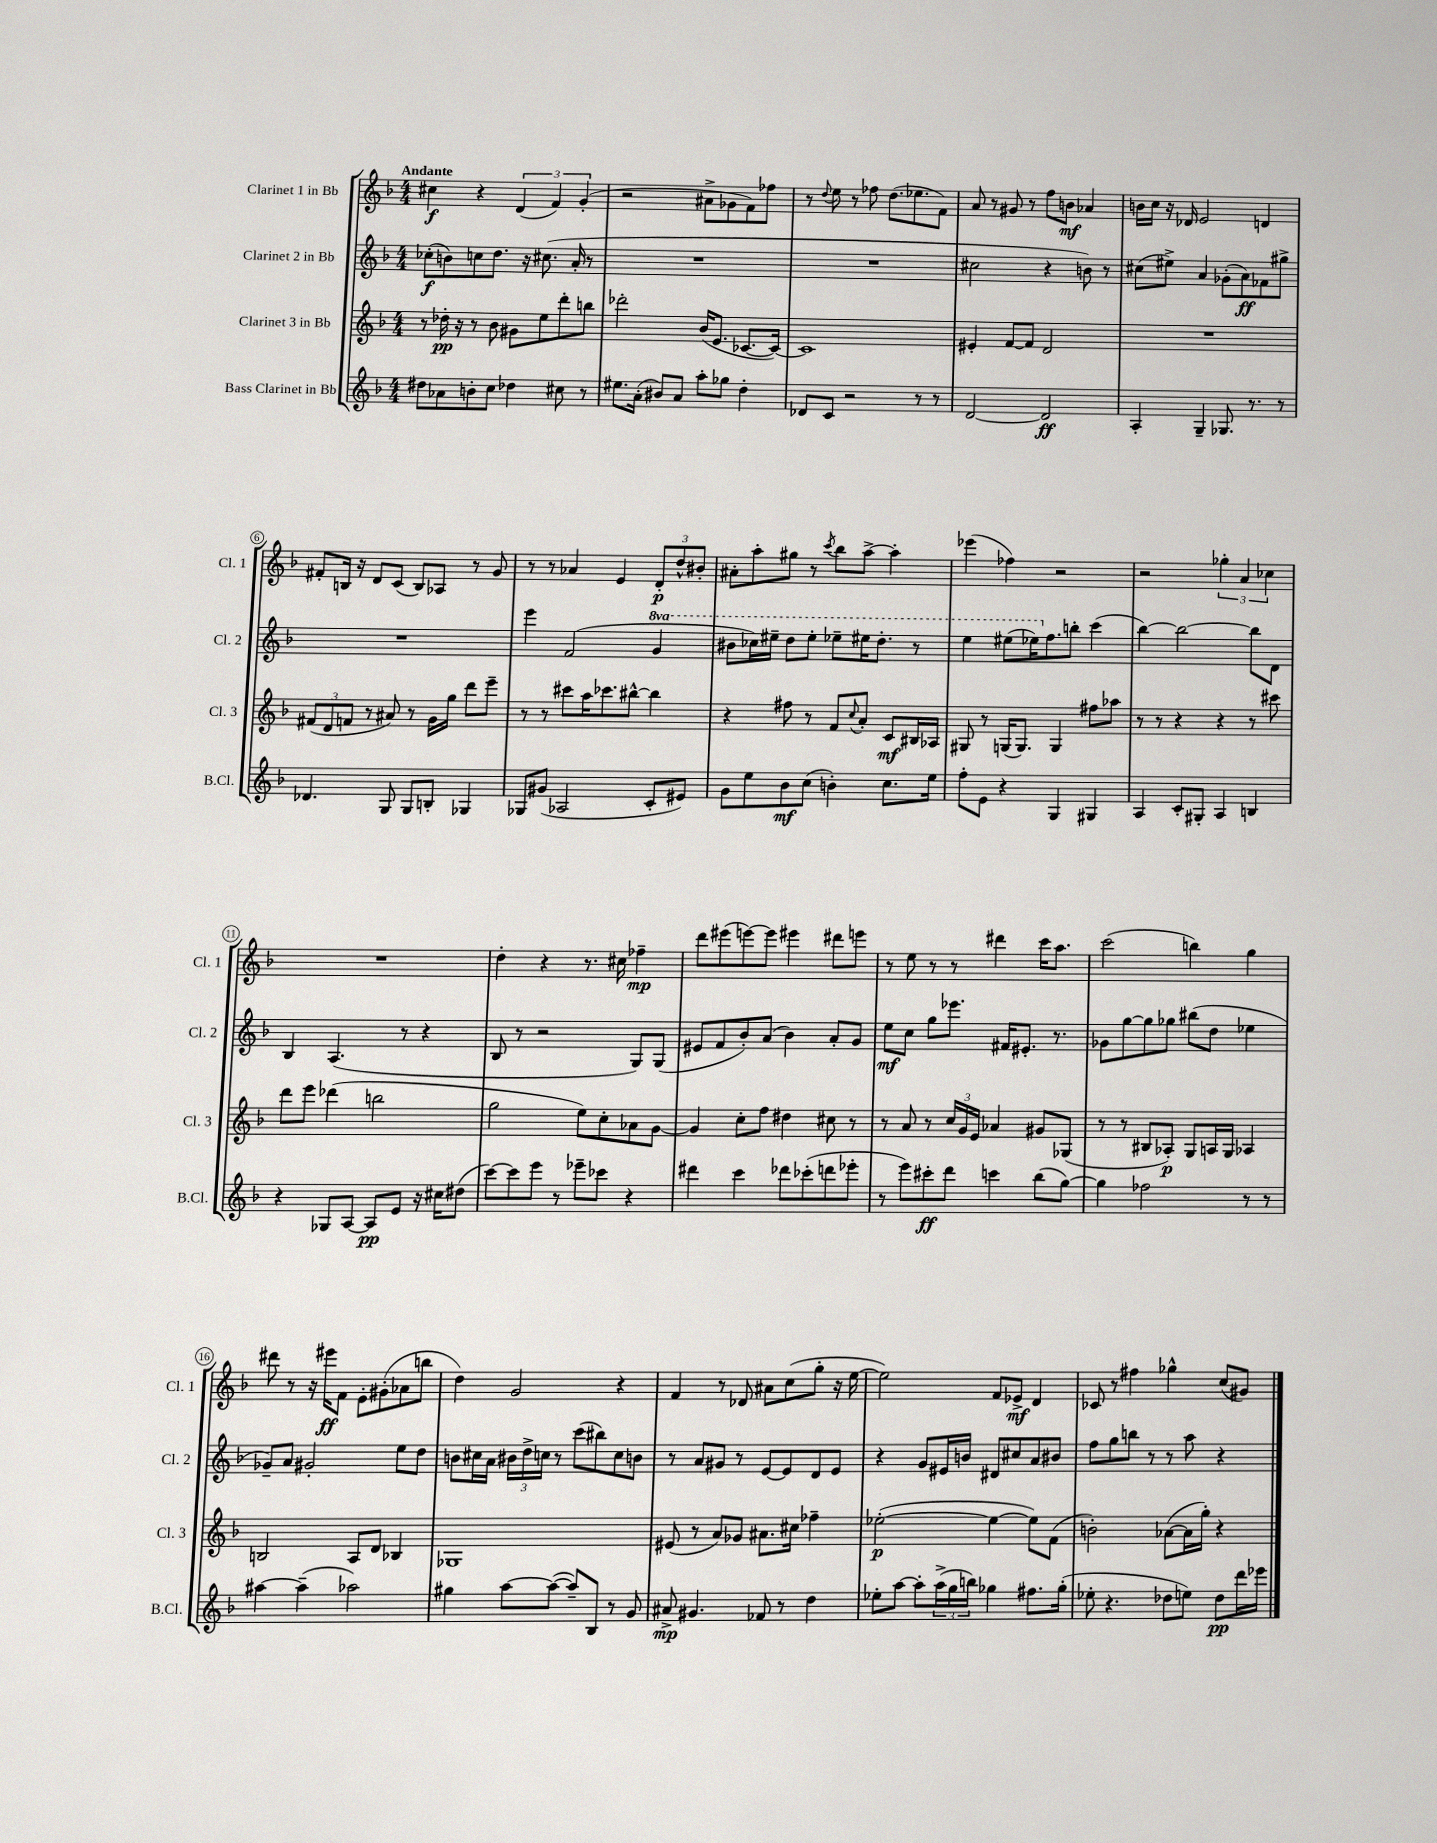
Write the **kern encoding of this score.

**kern	**dynam	**kern	**dynam	**kern	**dynam	**kern	**dynam
*part4	*part4	*part3	*part3	*part2	*part2	*part1	*part1
*staff4	*staff4	*staff3	*staff3	*staff2	*staff2	*staff1	*staff1
*I"Bass Clarinet in Bb	*	*I"Clarinet 3 in Bb	*	*I"Clarinet 2 in Bb	*	*I"Clarinet 1 in Bb	*
*I'B.Cl.	*	*I'Cl. 3	*	*I'Cl. 2	*	*I'Cl. 1	*
*clefG2	*	*clefG2	*	*clefG2	*	*clefG2	*
*k[b-]	*	*k[b-]	*	*k[b-]	*	*k[b-]	*
*M4/4	*	*M4/4	*	*M4/4	*	*M4/4	*
=1	=1	=1	=1	=1	=1	=1	=1
!	!	!	!	!	!	!LO:TX:a:B:t=Andante	!
8dd#X\L	.	8r	.	(8cc-X'\L	f	4cc#X\	f
8a-X\	.	16dd-X'\	pp	8bn\)	.	.	.
.	.	16r	.	.	.	.	.
8bn'\	.	8r	.	8ccn\	.	4r	.
8cc\J	.	8b-\	.	8.dd\J	.	.	.
4dd-X\	.	8g#X\L	.	.	.	(6d/	.
.	.	.	.	16r	.	.	.
.	.	8ee\	.	(8.cc#X\	.	.	.
.	.	.	.	.	.	6f/)	.
8cc#X\	.	8ddd'\	.	.	.	.	.
.	.	.	.	16a'/	.	.	.
.	.	.	.	.	.	(6g'/	.
8r	.	8bbn\J	.	8r	.	.	.
=2	=2	=2	=2	=2	=2	=2	=2
8.ee#X\L	.	2ddd-X'\	.	1r	.	2r	.
(16a'\Jk	.	.	.	.	.	.	.
8b#X/L)	.	.	.	.	.	.	.
8a/J	.	.	.	.	.	.	.
8aa'\L	.	(16b-/KL	.	.	.	8a#X^\L	.
.	.	8.e/J	.	.	.	.	.
8gg-X\J	.	.	.	.	.	8g-X\	.
4dd'\	.	[8.c-X/L	.	.	.	8f\)	.
.	.	.	.	.	.	8ff-X\J	.
.	.	16c-/Jk_)	.	.	.	.	.
=3	=3	=3	=3	=3	=3	=3	=3
8d-X/L	.	1c-]	.	1r	.	8r	.
.	.	.	.	.	.	8qqdd/	.
8c/J	.	.	.	.	.	8ee\	.
2r	.	.	.	.	.	8r	.
.	.	.	.	.	.	8ff-X\	.
.	.	.	.	.	.	(8.dd\L	.
.	.	.	.	.	.	8.ee-X\	.
8r	.	.	.	.	.	.	.
8r	.	.	.	.	.	8f\J)	.
=4	=4	=4	=4	=4	=4	=4	=4
[2d/	.	4e#X'/	.	2cc#X\	.	8a/	.
.	.	.	.	.	.	8r	.
.	.	[8f/L	.	.	.	8g#X/	.
.	.	8f/J]	.	.	.	8r	.
2d/]	ff	2d/	.	4r	.	8ff\L	.
.	.	.	.	.	.	8bn\J	mf
.	.	.	.	8bn\)	.	4a-X/	.
.	.	.	.	8r	.	.	.
=5	=5	=5	=5	=5	=5	=5	=5
4A'/	.	1r	.	(8cc#X\L	.	16bn\LL	.
.	.	.	.	.	.	16cc\JJ	.
.	.	.	.	8ee#X^\J)	.	16r	.
.	.	.	.	.	.	16d-X/	.
4G~/	.	.	.	4a/	.	2e/	.
8.G-X/	.	.	.	(8g-X'\L	.	.	.
.	.	.	.	8a\)	ff	.	.
8.r	.	.	.	.	.	.	.
.	.	.	.	8f-X\	.	4dn/	.
8r	.	.	.	8gg#X^\J	.	.	.
!!LO:LB:g=z
=6	=6	=6	=6	=6	=6	=6	=6
4.d-X/	.	(12f#X/L	.	1r	.	8f#X'/L	.
.	.	12d/	.	.	.	.	.
.	.	.	.	.	.	16Bn/Jk	.
.	.	12fn/J	.	.	.	.	.
.	.	.	.	.	.	16r	.
.	.	8r	.	.	.	8d/L	.
8G/	.	8a#X/)	.	.	.	(8c/J	.
8G/L	.	8r	.	.	.	8B/L)	.
8Bn'/J	.	16g\LL	.	.	.	8A-X/J	.
.	.	16gg\JJ	.	.	.	.	.
4G-X/	.	8ddd\L	.	.	.	8r	.
.	.	8eee~\J	.	.	.	8g/	.
=7	=7	=7	=7	=7	=7	=7	=7
8G-X/L	.	8r	.	4eee\	.	8r	.
(8g#X/J	.	8r	.	.	.	8r	.
2A-X/	.	8ccc#X\L	.	(2f/	.	4a-X/	.
.	.	16aa\K	.	.	.	.	.
.	.	8.ccc-X\	.	.	.	.	.
.	.	.	.	.	.	4e/	.
.	.	[8bb#X^^\J	.	.	.	.	.
*	*	*	*	*8va	*	*	*
8c'/L	.	4bb#\]	.	4gg/	.	12d'/L	p
.	.	.	.	.	.	12dd^^/	.
8e#X/J)	.	.	.	.	.	.	.
.	.	.	.	.	.	12b#X'/J	.
=8	=8	=8	=8	=8	=8	=8	=8
8g\L	.	4r	.	8bb#X\L	.	8a#X'\L	.
8ee\	.	.	.	16ccc-X\L)	.	8aa'\	.
.	.	.	.	16eee#X~\JJ	.	.	.
8b-\	mf	8ff#X\	.	8ddd\L	.	8gg#X\J	.
(8cc\J	.	8r	.	8eee#'\J	.	8r	.
.	.	.	.	.	.	8qccc/	.
4bn'\)	.	8f/L	.	8eee-X~\L	.	8bb-\L	.
.	.	8qqcc/	.	.	.	.	.
.	.	8a'/J	.	16eee#X\K	.	[8aa^\J	.
.	.	.	.	8.ddd'\J	.	.	.
8.cc\L	.	8c/L	mf	.	.	4aa'\]	.
.	.	16B#X/L	.	8r	.	.	.
16ee\Jk	.	16A-X/JJ	.	.	.	.	.
=9	=9	=9	=9	=9	=9	=9	=9
8ff'\L	.	8G#X/	.	4eee\	.	(4eee-X\	.
8e\J	.	8r	.	.	.	.	.
4r	.	(16Gn/KL	.	(8eee#X\L	.	4ff-X\)	.
.	.	8.G/J)	.	.	.	.	.
.	.	.	.	16eee-X\K)	.	.	.
*	*	*	*	*X8va	*	*	*
.	.	.	.	8.ff\	.	.	.
4G/	.	4G/	.	.	.	2r	.
.	.	.	.	8bbn'\J	.	.	.
4G#X/	.	8ff#X\L	.	(4ccc\	.	.	.
.	.	8aa-X\J	.	.	.	.	.
=10	=10	=10	=10	=10	=10	=10	=10
4A/	.	8r	.	[4bb-\)	.	2r	.
.	.	8r	.	.	.	.	.
8c'/L	.	4r	.	2bb-\_	.	.	.
8G#X'/J	.	.	.	.	.	.	.
4A/	.	4r	.	.	.	6gg-X'\	.
.	.	.	.	.	.	6a/	.
4Bn/	.	8r	.	8bb-\L]	.	.	.
.	.	.	.	.	.	6cc-X\	.
.	.	8ccc#X\	.	8d\J	.	.	.
!!LO:LB:g=z
=11	=11	=11	=11	=11	=11	=11	=11
4r	.	8ddd\L	.	4B-/	.	1r	.
.	.	8eee\J	.	.	.	.	.
8G-X/L	.	(4ddd-X\	.	(4.A/	.	.	.
[8A/J	.	.	.	.	.	.	.
8A/L]	pp	2bbn\	.	.	.	.	.
8e/J	.	.	.	8r	.	.	.
16r	.	.	.	4r	.	.	.
16cc#X\KL	.	.	.	.	.	.	.
(8dd#X\J	.	.	.	.	.	.	.
=12	=12	=12	=12	=12	=12	=12	=12
[8ccc\L)	.	2gg\	.	8B-/	.	4dd'\	.
8ccc\]	.	.	.	8r	.	.	.
8eee\J	.	.	.	2r	.	4r	.
8r	.	.	.	.	.	.	.
8eee-X~\L	.	8ee\L)	.	.	.	8.r	.
8ccc-X\J	.	8cc'\	.	.	.	.	.
.	.	.	.	.	.	16cc#X\	.
4r	.	8a-X\	.	8G/L)	.	4ff-X~\	mp
.	.	[8g\J	.	(8G/J	.	.	.
=13	=13	=13	=13	=13	=13	=13	=13
4ddd#X\	.	4g/]	.	8e#X/L	.	8ddd\L	.
.	.	.	.	8f/	.	(8eee#X\	.
4ccc\	.	8cc'\L	.	8b-'/)	.	[8eeen\)	.
.	.	8ff\J	.	(8a/J	.	8eee\J]	.
8ddd-X\L	.	4dd#X\	.	4b-\)	.	4eee#X\	.
(8ccc-X'\	.	.	.	.	.	.	.
8dddn\	.	8cc#X\	.	8a'/L	.	8ddd#X\L	.
8eee-X'\J	.	8r	.	8g/J	.	8eeen\J	.
=14	=14	=14	=14	=14	=14	=14	=14
8r	.	8r	.	8ee\L	mf	8r	.
8eee\L)	.	8a/	.	8cc\J	.	8ee\	.
8ccc#X'\	ff	8r	.	8gg\L	.	8r	.
8ddd\J	.	24cc/LL	.	8.eee-X\J	.	8r	.
.	.	24g/	.	.	.	.	.
.	.	24e/JJ	.	.	.	.	.
4cccn\	.	4a-X/	.	.	.	4ddd#X\	.
.	.	.	.	16f#X/KL	.	.	.
.	.	.	.	8.e#X'/J	.	.	.
(8bb-\L	.	8g#X/L	.	.	.	16ccc\KL	.
.	.	.	.	8.r	.	8.aa\J	.
[8gg\J)	.	(8G-X/J	.	.	.	.	.
=15	=15	=15	=15	=15	=15	=15	=15
4gg\]	.	8r	.	8g-X\L	.	(2ccc\	.
.	.	8r	.	[8gg\	.	.	.
2ff-X\	.	8B#X/L	.	8gg\]	.	.	.
.	.	8A-X'/J)	p	8gg-X\J	.	.	.
.	.	8G/L	.	(8bb#X\L	.	4bbn\)	.
.	.	16An/L	.	8dd\J	.	.	.
.	.	16G/JJ	.	.	.	.	.
8r	.	4A-X/	.	4ee-X\	.	4gg\	.
8r	.	.	.	.	.	.	.
!!LO:LB:g=z
=16	=16	=16	=16	=16	=16	=16	=16
[4aa#X\	.	2Bn/	.	8g-X~/L)	.	8ddd#X\	.
.	.	.	.	8a/J	.	8r	.
(4aa#~\]	.	.	.	2g#X'/	.	16r	.
.	.	.	.	.	.	16eee#X\KL	ff
.	.	.	.	.	.	8f\J	.
2aa-X\)	.	8A/L	.	.	.	8e'\L	.
.	.	8d/J	.	.	.	(8g#X'\	.
.	.	4B-X/	.	8ee\L	.	8a-X\	.
.	.	.	.	8dd\J	.	8bbn\J	.
=17	=17	=17	=17	=17	=17	=17	=17
4gg#X\	.	1G-X	.	8bn\L	.	4dd\)	.
.	.	.	.	16cc#X\L	.	.	.
.	.	.	.	16a\JJ	.	.	.
[8aa\L	.	.	.	24b#X\LL	.	2g/	.
.	.	.	.	24dd^\	.	.	.
.	.	.	.	24ccn\JJ	.	.	.
(8aa\J_	.	.	.	8r	.	.	.
8aa~/L])	.	.	.	(8ccc\L	.	.	.
8B-/J	.	.	.	8bb#X\)	.	.	.
8r	.	.	.	8cc\	.	4r	.
8g/	.	.	.	8bn\J	.	.	.
=18	=18	=18	=18	=18	=18	=18	=18
8a#X^/	mp	(8e#X/	.	8r	.	4f/	.
4.g#X/	.	8r	.	8a/L	.	.	.
.	.	8a/L)	.	8g#X/J	.	8r	.
.	.	8g-X/J	.	8r	.	8d-X/	.
8f-X/	.	8.a#X\L	.	[8e/L	.	8a#X\L	.
8r	.	.	.	8e/]	.	(8cc\	.
.	.	16cc#X\Jk	.	.	.	.	.
4dd\	.	4ff-X~\	.	8d/	.	8gg'\J	.
.	.	.	.	8e/J	.	16r	.
.	.	.	.	.	.	[16ee\	.
=19	=19	=19	=19	=19	=19	=19	=19
8ee-X'\L	.	([2ee-X'\	p	4r	.	2ee\])	.
[8aa\J	.	.	.	.	.	.	.
8aa'\L]	.	.	.	8g/L	.	.	.
(24aa^\L	.	.	.	16e#X/L	.	.	.
24gg\	.	.	.	.	.	.	.
.	.	.	.	16bn/JJ	.	.	.
24bbn\JJ)	.	.	.	.	.	.	.
4gg-X\	.	4ee-\_	.	8d#X/L	.	8f/L	.
.	.	.	.	8cc#X/	.	8e-X^/J	mf
8.ff#X\L	.	8ee-\L])	.	8a/	.	4d/	.
.	.	(8f\J	.	8b#X/J	.	.	.
(16gg-'\Jk	.	.	.	.	.	.	.
=20	=20	=20	=20	=20	=20	=20	=20
8ee-X'\	.	2bn'\)	.	8ff\L	.	8c-X/	.
4.r	.	.	.	8gg\	.	8r	.
.	.	.	.	8bbn\J	.	4ff#X\	.
.	.	.	.	8r	.	.	.
8dd-X\L	.	([8a-X\L	.	8r	.	4gg-X^^\	.
8een\J)	.	16a-\L]	.	8aa\	.	.	.
.	.	16gg'\JJ)	.	.	.	.	.
8dd-\L	pp	4r	.	4r	.	(8cc/L	.
16ddd\L	.	.	.	.	.	8g#X/J)	.
16eee-X\JJ	.	.	.	.	.	.	.
==	==	==	==	==	==	==	==
*-	*-	*-	*-	*-	*-	*-	*-
